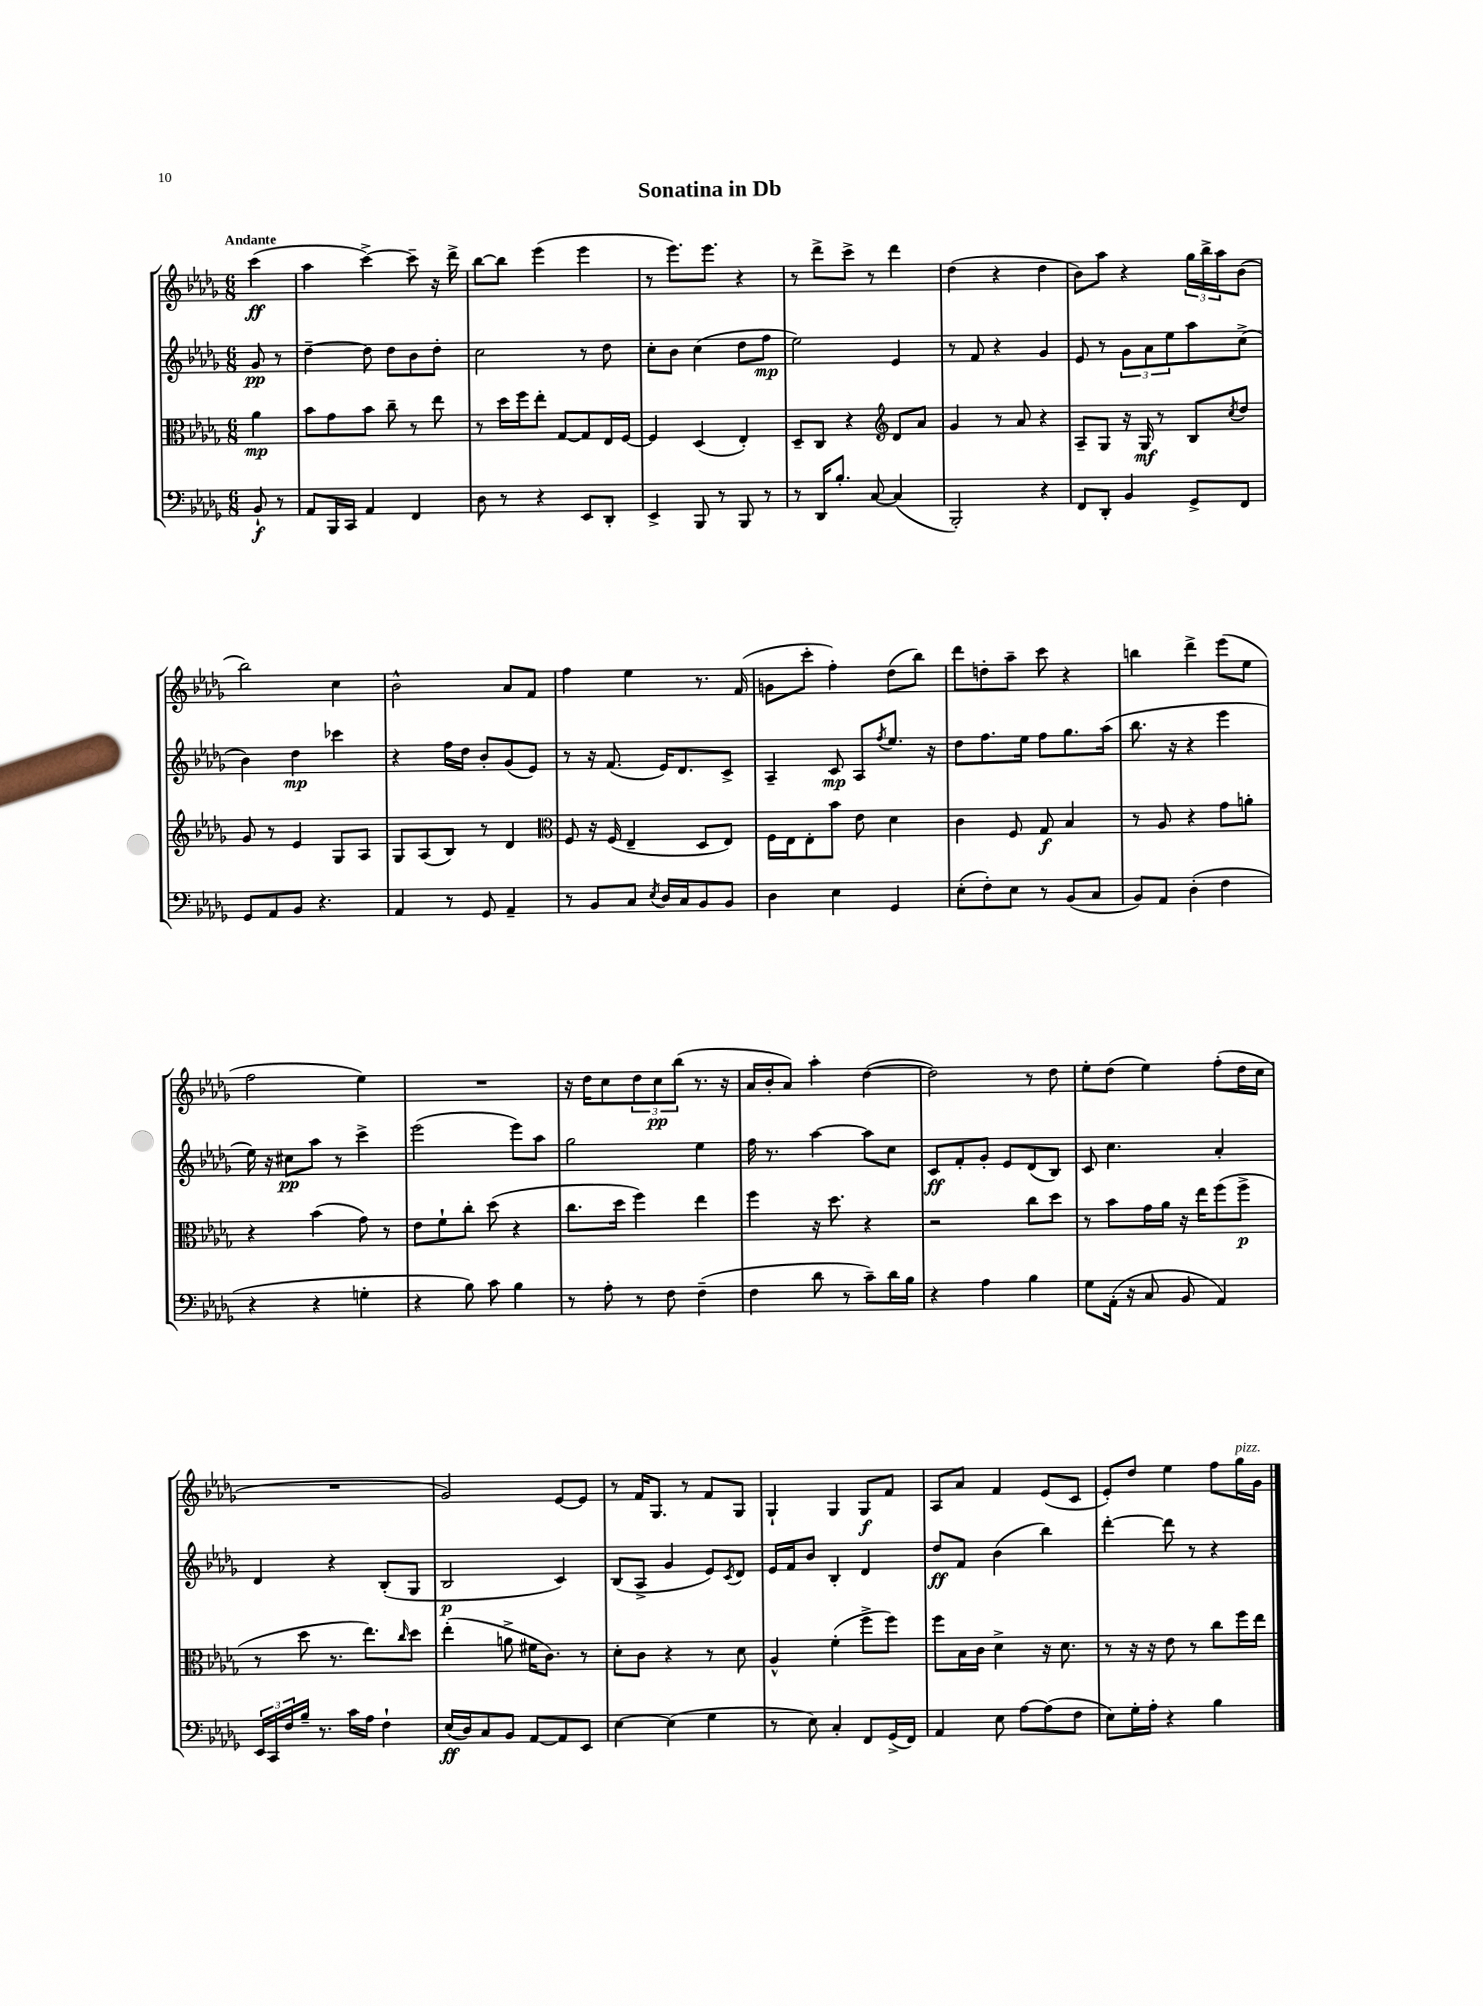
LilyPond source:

\header { title = "Sonatina in Db" }
<<
\new StaffGroup <<
\new Staff = "s0" {
    \clef treble \key des \major \numericTimeSignature \time 6/8 \partial 4 \tempo "Andante"
    c'''4\ff( |
    aes''4 c'''4~->) c'''8-- r16 des'''16-> |
    bes''8~ bes''8 ees'''4( ees'''4 |
    r8 ees'''8.) ees'''8. r4 |
    r8 des'''8-> c'''8-> r8 des'''4 |
    des''4( r4 des''4 |
    bes'8) aes''8 r4 \tuplet 3/2 { ges''16 bes''16-> aes''16 } bes'8( |
    bes''2) c''4 |
    bes'2-^ aes'8 f'8 |
    f''4 ees''4 r8. f'16( |
    g'8 c'''8-. f''4-.) des''8( bes''8) |
    des'''8 d''8-. aes''8-- c'''8 r4 |
    b''4 des'''4-> ees'''8( ees''8 |
    f''2 ees''4) |
    R2. |
    r16 des''16 c''8 \tuplet 3/2 { des''8 c''8\pp bes''8( } r8. r16 |
    aes'16 bes'16-. aes'8) aes''4-. des''4~( |
    des''2) r8 des''8 |
    ees''8-. des''8( ees''4) f''8-.( des''16 c''16 |
    R2. |
    ges'2) ees'8~ ees'8 |
    r8 f'16 ges8. r8 f'8 ges8 |
    ges4-! ges4 ges8\f f'8 |
    aes8 aes'8 f'4 ees'8( c'8 |
    ees'8-.) des''8 ees''4 f''8 ges''16^\markup { \italic "pizz." } ges'16 \bar "|." |
}
\new Staff = "s1" {
    \clef treble \key des \major \numericTimeSignature \time 6/8 \partial 4
    ges'8\pp r8 |
    des''4~-- des''8 des''8 bes'8 des''8-. |
    c''2 r8 des''8 |
    c''8-. bes'8 c''4( des''8 f''8\mp |
    ees''2) ees'4 |
    r8 f'8 r4 ges'4 |
    ees'8 r8 \tuplet 3/2 { ges'8 aes'8 ees''8 } aes''8 c''8->( |
    bes'4) des''4\mp ces'''4 |
    r4 f''16 des''16 bes'8-. ges'8( ees'8) |
    r8 r16 f'8.( ees'16) des'8. c'8-> |
    aes4-- c'8\mp aes8 \acciaccatura { f''8 } ees''8. r16 |
    des''8 f''8. ees''16 f''8 ges''8. aes''16( |
    bes''8. r16 r4 ees'''4 |
    ees''16) r16 cis''8\pp aes''8 r8 c'''4-> |
    ees'''2( ees'''8) aes''8 |
    ges''2 ees''4 |
    f''16 r8. aes''4~ aes''8 c''8 |
    c'8\ff f'8-. ges'8-. ees'8 des'8( bes8) |
    c'8 c''4. aes'4-. |
    des'4 r4 bes8-.( ges8 |
    bes2\p c'4) |
    bes8( aes8-> ges'4 ees'8) \acciaccatura { c'8 } des'8 |
    ees'16 f'16 bes'8 bes4-. des'4 |
    des''8\ff f'8 bes'4( bes''4) |
    des'''4~-. des'''8 r8 r4 \bar "|." |
}
\new Staff = "s2" {
    \clef alto \key des \major \numericTimeSignature \time 6/8 \partial 4
    aes'4\mp |
    bes'8 ges'8 bes'8 c''8-- r8 ees''8 |
    r8 des''16 f''16 ees''8-. ges8~ ges8 ees16 f16~ |
    f4 des4( ees4-.) |
    des8-- c8 r4 \clef treble des'8 aes'8 |
    ges'4 r8 aes'8 r4 |
    aes8-- ges8 r16 ges16\mf r8 bes8 \acciaccatura { c''8 } des''8 |
    ges'8 r8 ees'4 ges8 aes8 |
    ges8 aes8( bes8) r8 des'4 |
    \clef alto f8 r16 f16( ees4-- des8 ees8) |
    f16 ees16 ees8-. bes'8 ees'8 des'4 |
    c'4 f8 ges8\f bes4 |
    r8 aes8 r4 ges'8 a'8-. |
    r4 bes'4( ges'8) r8 |
    ees'8 f'8-! c''8-. des''8( r4 |
    c''8. des''16 f''4) ees''4 |
    f''4 r16 des''8. r4 |
    r2 c''8 des''8 |
    r8 bes'8 ges'16 aes'16 r16 ees''16 f''8( f''8->\p |
    r8 des''8 r8. ees''8.) \grace { c''16 } des''8 |
    ees''4-.( a'8-> fis'16 c'8.) r8 |
    des'8-. c'8 r4 r8 des'8 |
    aes4-^ f'4-.( f''8-> f''8) |
    f''8 bes16 c'16 des'4-> r16 des'8. |
    r8 r16 r16 ees'8 r8 c''8 f''16 ees''16 \bar "|." |
}
\new Staff = "s3" {
    \clef bass \key des \major \numericTimeSignature \time 6/8 \partial 4
    bes,8-!\f r8 |
    aes,8 bes,,16 c,16 aes,4 f,4 |
    des8 r8 r4 ees,8 des,8-. |
    ees,4-> bes,,8 r8 bes,,8 r8 |
    r8 des,16 bes8.-. c8~ c4( |
    bes,,2-.) r4 |
    f,8 des,8-. bes,4 ges,8-> f,8 |
    ges,8 aes,8 bes,8 r4. |
    aes,4 r8 ges,8 aes,4-- |
    r8 bes,8 c8 \acciaccatura { ees8 } des16 c16 bes,8 bes,8 |
    des4 ees4 ges,4 |
    ees8-.( f8-.) ees8 r8 bes,8( c8 |
    bes,8) aes,8 des4-.( f4 |
    r4 r4 g4-. |
    r4 bes8) c'8 bes4 |
    r8 aes8-. r8 f8 f4--( |
    f4 des'8 r8 c'8--) des'16 bes16 |
    r4 aes4 bes4 |
    ges8 aes,16-.( r16 c8 bes,8 aes,4) |
    \tuplet 3/2 { ees,16 c,16 f16 } bes16-- r8. c'16 aes16 f4-! |
    ees16\ff( des16) c8 bes,8 aes,8~ aes,8 ees,8 |
    ees4~ ees4( ges4 |
    r8 ees8) c4-. f,8 ges,16->( f,16) |
    aes,4 ees8 aes8~ aes8( f8 |
    ees8) ges16-. aes16-. r4 bes4 \bar "|." |
}
>>
>>
\layout { \context { \Score \remove "Bar_number_engraver" } }
